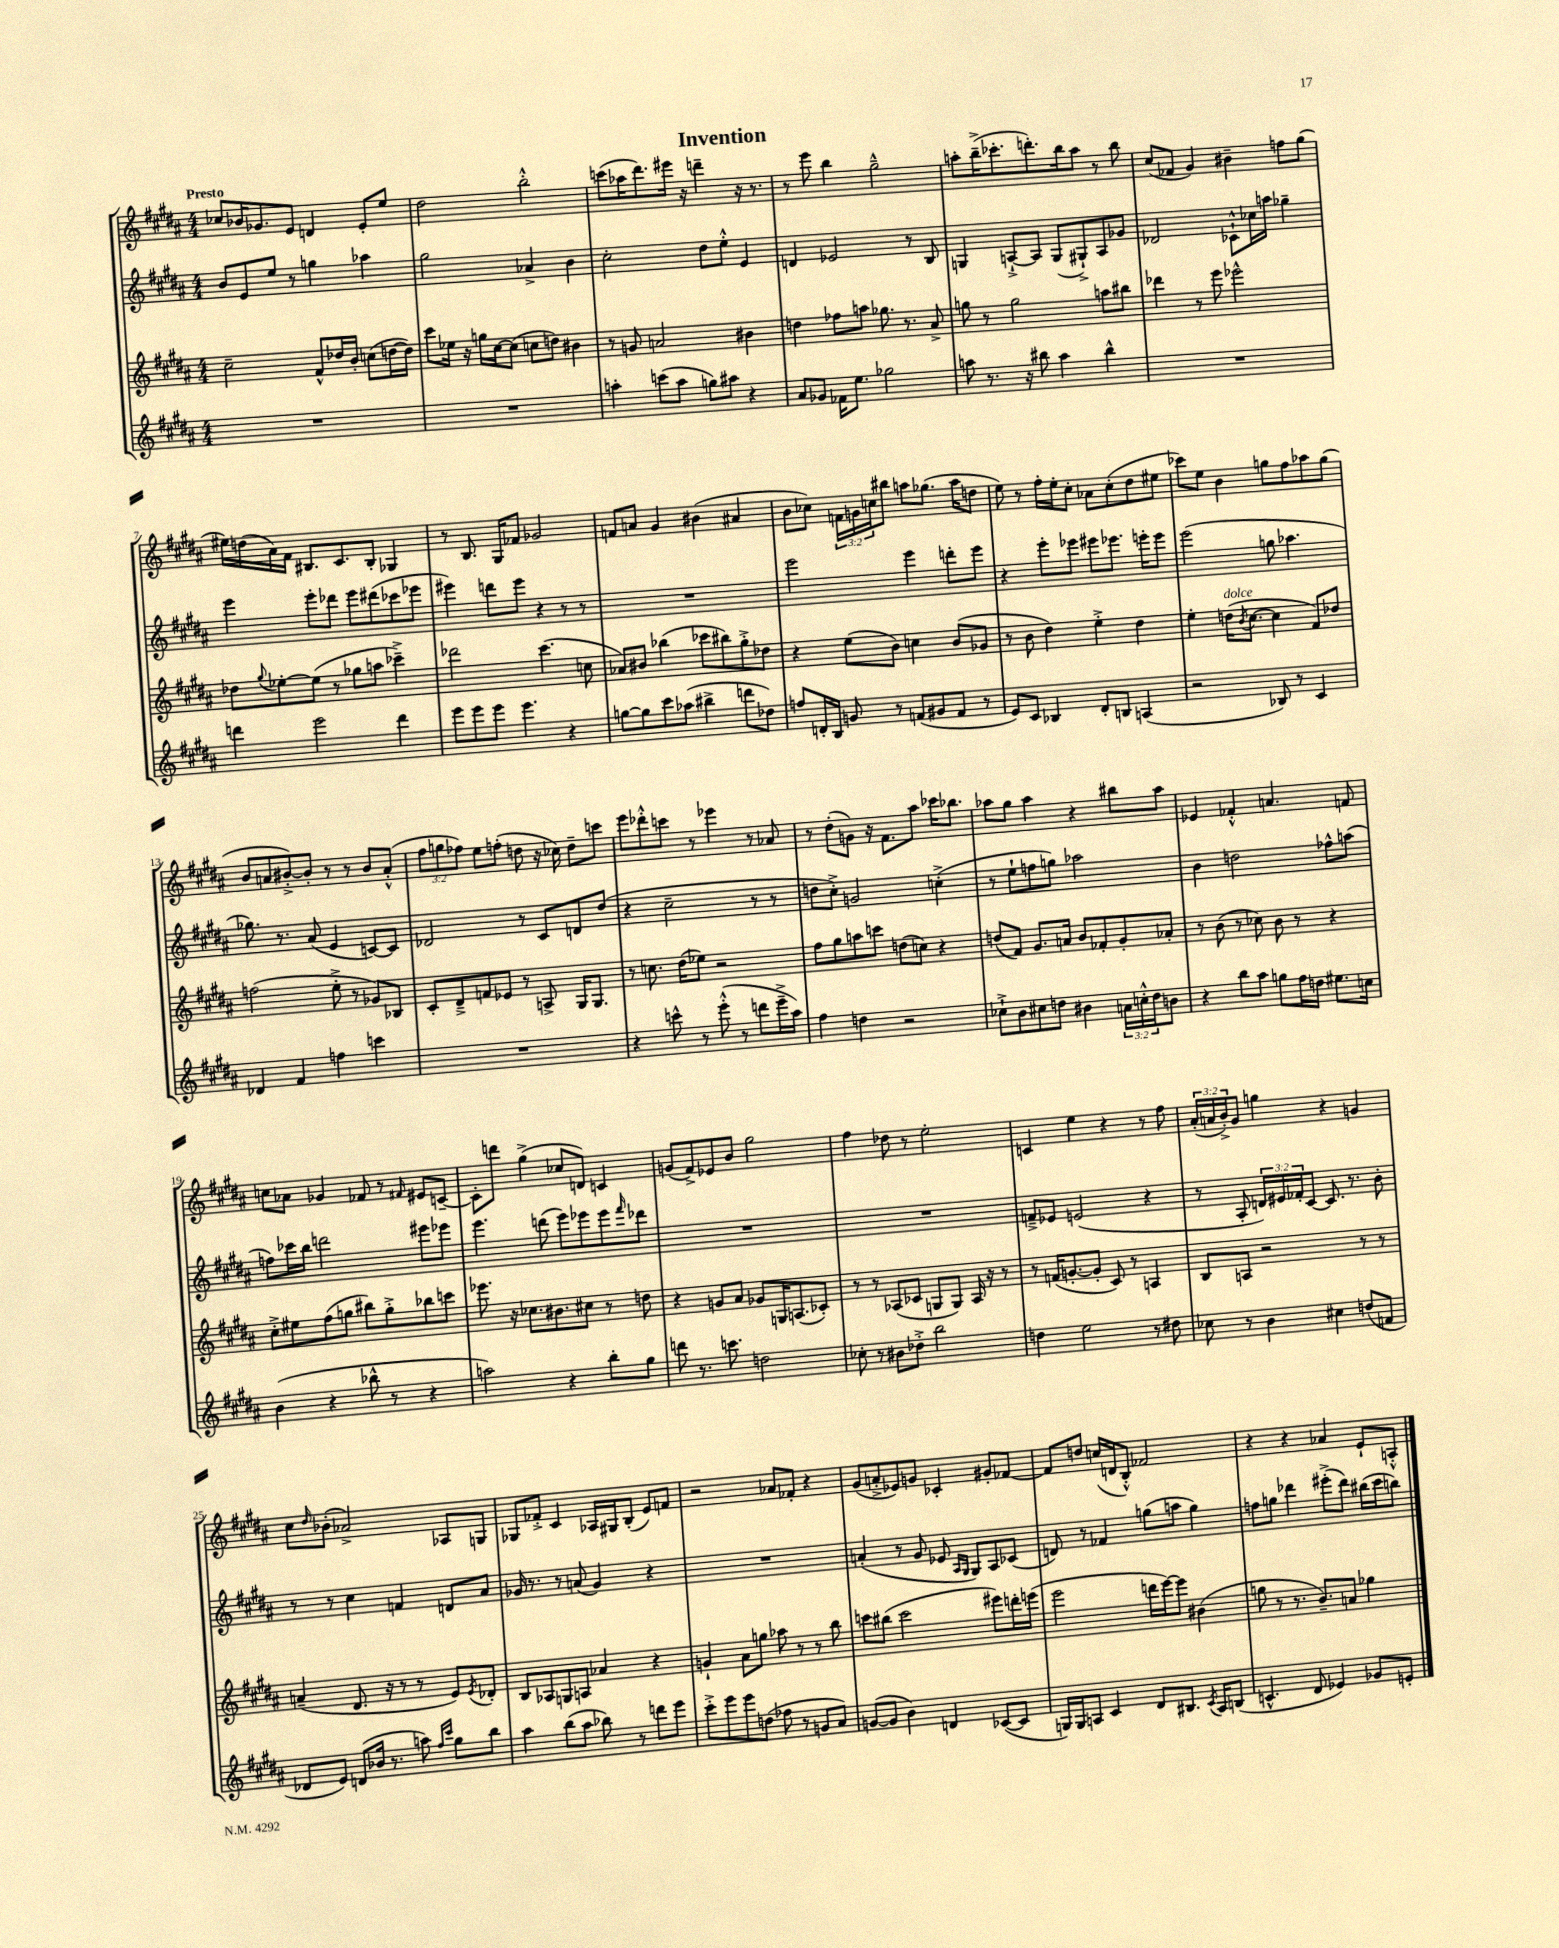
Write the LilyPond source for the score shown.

\header { title = "Invention" }
<<
\new StaffGroup <<
\new Staff = "s0" {
    \clef treble \key b \major \numericTimeSignature \time 4/4 \override Staff.TupletNumber.text = #tuplet-number::calc-fraction-text \tempo "Presto"
    ces''8 bes'16 ges'8. e'8 d'4 e'8-. e''8 |
    dis''2 b''2-.-^ |
    c'''8( aes''16 dis'''8.) eis'''16 r16 d'''4-- r16 r8. |
    r8 e'''8 b''4 gis''2---^ |
    a''8-. b''16--->( ces'''8.-. d'''8.-.) b''16 a''8 r8 b''8 |
    cis''8( fes'8 gis'4) bis'4-- f''8 gis''8( |
    eis''16) d''16( ais'16) fis'16 bis8. cis'8. bis8-. ges4 |
    r8 b8. gis16 fes'8 ges'2 |
    f'8 a'8 gis'4 bis'4( ais'4 |
    b'8 ces''8) \tuplet 3/2 { f'16 g'16 c''16 } bis''8 a''8 ges''8.( a''16 d''8 |
    e''8) r8 fis''16-. e''16-. cis''8-. aes'8 cis''8-.( dis''8 eis''8 |
    ces'''8) e''8 b'4 g''8 fis''8 aes''8 g''8( |
    b'8 a'8 bis'8~-.->) bis'8-. r8 r8 bis'8 a'8-.-^( |
    \tuplet 3/2 { fis''8 g''8 fes''8) } e''8 f''8-.( d''8 r16 ces''16) d''8-- c'''8 |
    e'''8 des'''8-.-^ c'''8 r8 ees'''4 r8 aes'8 |
    r8 dis''8-.( g'8) r16 fis'8. ais''8 ces'''16 bes''8. |
    aes''8 gis''8 aes''4 r4 bis''8 aes''8 |
    ees'4 fes'4-.-^ a'4. f'8 |
    c''8 aes'8 ges'4 fes'8 r8 \grace { fis'16 } eis'8 c'8~-- |
    c'8-. d'''8 gis''4->( ces''8 d'8) c'4 |
    g'8( fis'8->) ees'8 b'8 gis''2 |
    fis''4 des''8 r8 e''2-. |
    c'4 e''4 r4 r8 fis''8 |
    \tuplet 3/2 { ais'16-.( a'16 b'16-.->) } gis'8 g''4 r4 g'4 |
    cis''8 \grace { dis''16 } bes'8-.( aes'2->) aes8 g8 |
    ges8 fes'8-.-> cis'4 aes16 gis16 b8-.( e'8) f'8 |
    r2 aes'8 fes'8-. r4 |
    gis'8( a'8-.-> ees'8) g'8 ces'4-. gis'8-. fes'8~ |
    fes'8 d''8 c''16( d'16 b8-.-^) fes'2 |
    r4 r4 aes'4 e'8-! a8-.-^ \bar "|." |
}
\new Staff = "s1" {
    \clef treble \key b \major \numericTimeSignature \time 4/4 \override Staff.TupletNumber.text = #tuplet-number::calc-fraction-text
    b'8 e'8 e''8 r8 g''4 aes''4 |
    gis''2 aes'4-> b'4 |
    cis''2-. dis''8 e''8-.-^ e'4 |
    d'4 ees'2 r8 b8 |
    g4 a8~-!-> a8 g8( gis8-!->) a8 ges'8 |
    des'2 ces'8-!-^ ces''16 a''16 ges''4-- |
    e'''4 e'''8-. des'''8 e'''8 dis'''8( ces'''8 ees'''8 |
    eis'''4) d'''8 eis'''8 r4 r8 r8 |
    R1 |
    e'''2 e'''4 d'''8-. e'''8 |
    r4 e'''8-. ees'''8 eis'''8 ees'''8. e'''16-. e'''8 |
    e'''2( g''8 aes''4. |
    ges''8.) r8. ais'8( e'4 c'8~) c'8 |
    des'2 r8 cis'8 d'8 dis''8( |
    r4 cis''2-- r8 r8 |
    d''8 cis''8-.->) g'2 c''4-.->( |
    r8 e''8-! f''8 g''8) aes''2 |
    b'4 d''2 fes''8-^ a''8( |
    f''8) ces'''16 b''16 d'''2 eis'''8 ees'''8 |
    e'''4. d'''8( e'''8) ees'''8 ees'''8 \grace { fis'''16 } des'''8 |
    R1 |
    R1 |
    f'8---> ees'8 e'2( r4 |
    r8 ais8-. \tuplet 3/2 { d'16) eis'16 fes'16-. } cis'8~ cis'8. r8. b'8-. |
    r8 r8 cis''4 f'4 d'8 ais'8 |
    ges'16 r8. r8 a'8( ges'4) r4 |
    R1 |
    a'4-.( r8 gis'8 ees'8 \grace { ais16 gis16 } gis8) ais8 ces'8( |
    d'8) r8 fes'4 g''8( a''8 g''4) |
    f''8 g''8 des'''4 eis'''8-.->( des'''8) bis''16( cis'''16 b''8) \bar "|." |
}
\new Staff = "s2" {
    \clef treble \key b \major \numericTimeSignature \time 4/4
    cis''2-- fis'8-^ des''16 b'16-. c''8( d''16~ d''16) |
    cis'''8 ees''16 r16 g''16 cis''16~ cis''8( c''8 d''8) bis'4 |
    r8 g'8 a'2 bis'4 |
    d''4 fes''8 a''8 ges''8. r8. ais'8-> |
    g''8 r8 g''2 a''8 bis''8 |
    des'''4 r8 e'''8 ees'''2-^ |
    des''8 \appoggiatura { gis''8 } ees''8~-. ees''8( r8 ges''8 a''8 ces'''4--->) |
    des'''2 cis'''4.( c''8 |
    aes'8) bis'8 bes''4( ces'''8 bis''8) gis''8-.-> des''8 |
    r4 e''8( b'8) c''4 b'8( ges'8 |
    r8 b'8 dis''4) e''4-.-> dis''4 |
    e''4-. d''16^\markup { \italic "dolce" }( \acciaccatura { b'8 } cis''8.~ cis''4 fis'8) des''8 |
    f''2( e''8-.-> r8 ges'8) bes8 |
    cis'8-. dis'8---> f'8 ees'8 r8 a8-> gis16 gis8. |
    r8 c''8. dis''16( ees''8) r2 |
    fis''8 gis''8 a''8 c'''8 d''8( c''8) r4 |
    d''8( fis'8) gis'8. a'16 b'8 fes'8-. gis'8-. aes'8-. |
    r8 b'8( r8 ces''8) b'8 r8 r4 |
    cis''8-.-> eis''8 fis''8( g''8 bis''8) g''8-.-> bes''8 c'''8 |
    ees'''8. r16 ces''8. bis'8. cis''8 r8 d''8 |
    r4 g'8 ais'8 ges'8 g16 a8.( ces'8-.) |
    r8 r8 aes8( ces'8 g8 g8) aes16 r16 r8 |
    r8 f'16( g'8.~-. g'8-. cis'8) r8 a4 |
    b8 a8 r2 r8 r8 |
    a'4--( dis'8. r16 r8 r8 e'8) \acciaccatura { e'8 } des'8-. |
    b8 aes8 g8 a8 aes'4 r4 |
    g'4-! ais'8 g''8 aes''8 r8 r8 b''8 |
    c'''8 bis''8( c'''2 eis'''8) d'''16-. e'''16( |
    e'''2 d'''16 e'''16~) e'''8 bis'4( |
    g''8 r8 r8. b'8.--) a'8 ges''4 \bar "|." |
}
\new Staff = "s3" {
    \clef treble \key b \major \numericTimeSignature \time 4/4 \override Staff.TupletNumber.text = #tuplet-number::calc-fraction-text
    R1 |
    R1 |
    a''4-. c'''8( a''8 g''8) ais''8 r4 |
    ais'8 ges'8 fes'16 e''8. ges''2 |
    a''8 r8. r16 bis''8 a''4 bis''4-^ |
    R1 |
    d'''4 e'''2 d'''4 |
    e'''8 e'''8 e'''8 e'''4. r4 |
    g''8~ g''8 cis'''8 aes''8( bis''4-> d'''8 des''8) |
    f''8 d'16-. b16 g'8 r8 f'8( gis'8 f'8 r8 |
    e'8) cis'8 bes4 dis'8-. b8 a4( |
    r2 bes8) r8 cis'4 |
    des'4 fis'4 f''4 c'''4 |
    R1 |
    r4 c'''8-^ r8 e'''8-.-^( r8 d'''8 e'''16---> ais''16) |
    fis''4 d''4 r2 |
    ces''8-!-> b'8 cis''8 d''8 bis'4 \tuplet 3/2 { a'16 c''16-.-^ d''16 } b'8 |
    r4 b''8 ais''8 g''8 fis''16 d''16 eis''8. c''16 |
    b'4( r4 bes''8-^ r8 r4 |
    a''2) r4 b''8-. gis''8 |
    d'''8 r8. c'''8. d''2 |
    ces''8-. r8 bis'8 des''8-.-> b''2 |
    d''4 e''2 r8 dis''8 |
    ces''8 r8 b'4 cis''4 d''8( f'8 |
    des'8 e'8) d'8( bes'16 r8. a''8) \grace { fis''16 cis'''16 } gis''8 b''8 |
    ais''4 b''8( ais''8 bes''8) r8 d'''8 e'''8 |
    cis'''8-.-> e'''8 e'''8 d''8( fes''8 r8 g'8 ais'8) |
    g'8~( g'8 b'4) d'4 ces'8~( ces'8 |
    g16) g16 a8 cis'4 dis'8 bis8. \acciaccatura { cis'8 } a16 b8( |
    c'4.-^ dis'8 ees'4) ges'8 e'8-. \bar "|." |
}
>>
>>
